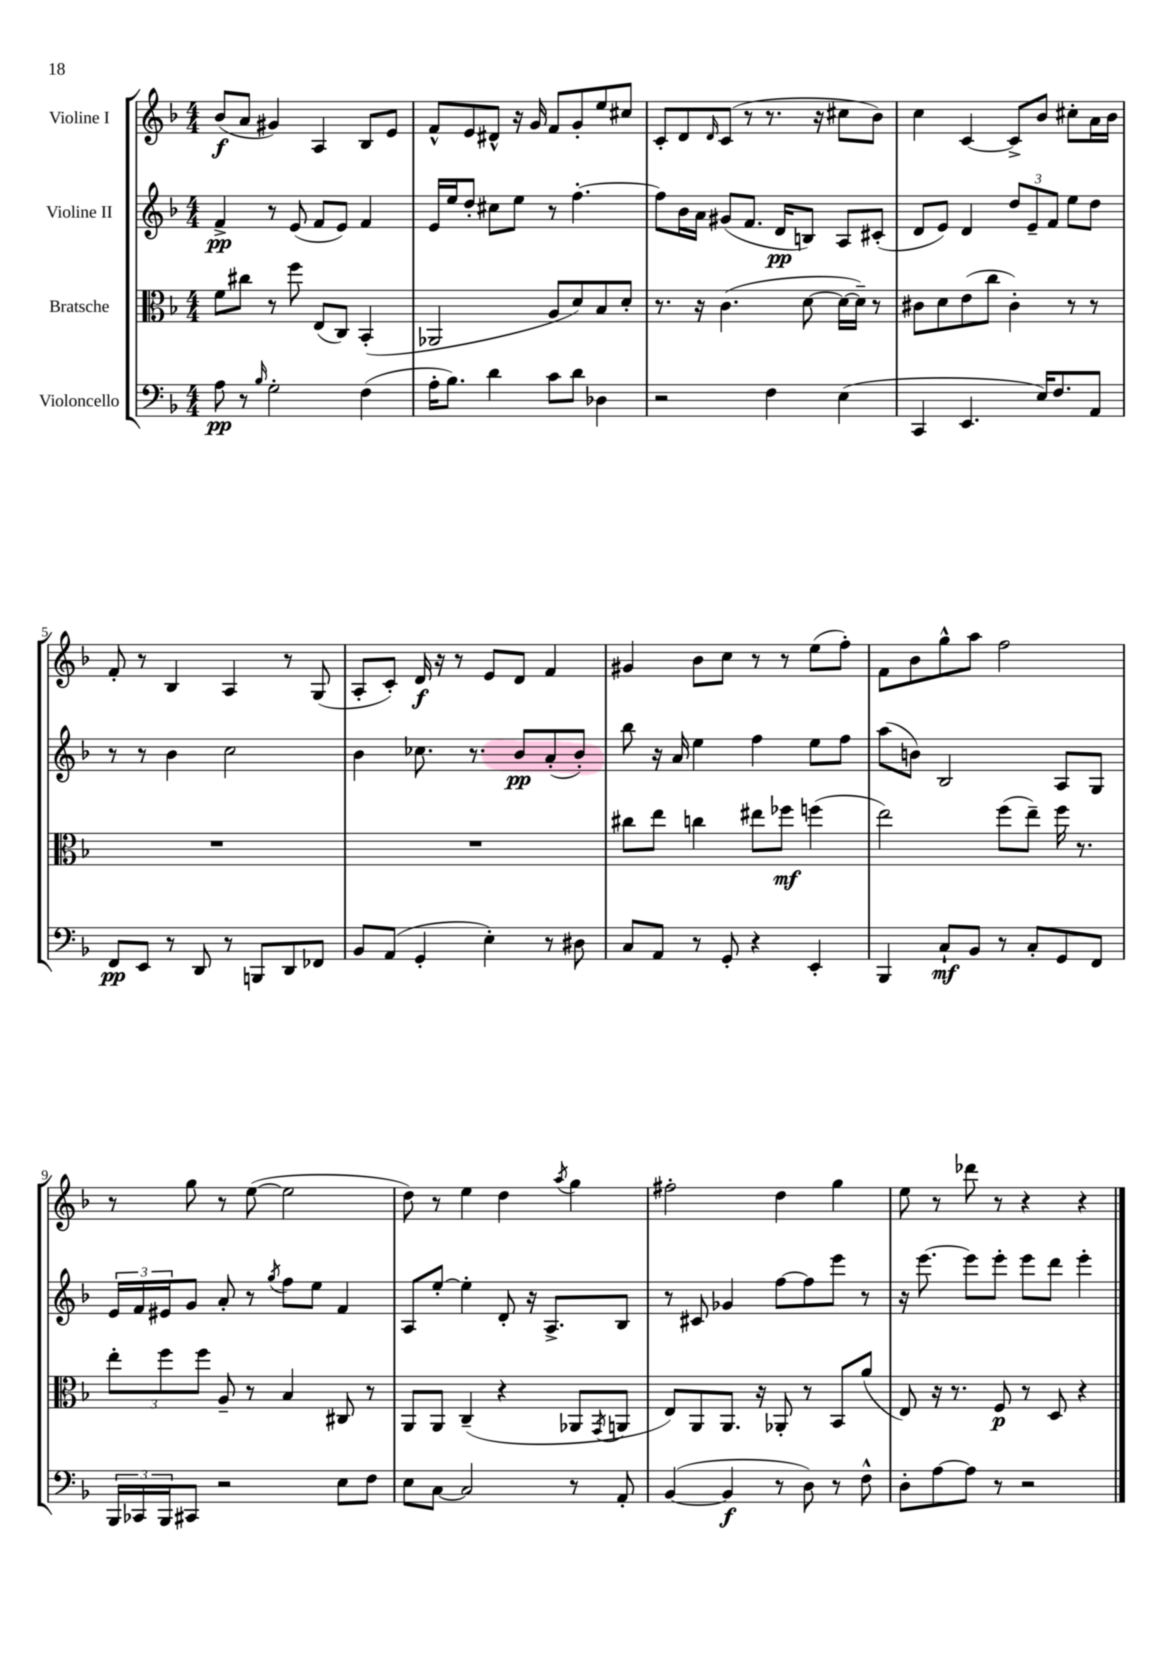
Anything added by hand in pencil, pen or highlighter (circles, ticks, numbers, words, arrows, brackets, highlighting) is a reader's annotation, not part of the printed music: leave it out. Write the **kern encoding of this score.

**kern	**dynam	**kern	**dynam	**kern	**dynam	**kern	**dynam
*part4	*part4	*part3	*part3	*part2	*part2	*part1	*part1
*staff4	*staff4	*staff3	*staff3	*staff2	*staff2	*staff1	*staff1
*I"Violoncello	*	*I"Bratsche	*	*I"Violine II	*	*I"Violine I	*
*clefF4	*	*clefC3	*	*clefG2	*	*clefG2	*
*k[b-]	*	*k[b-]	*	*k[b-]	*	*k[b-]	*
*M4/4	*	*M4/4	*	*M4/4	*	*M4/4	*
=1	=1	=1	=1	=1	=1	=1	=1
8A\	pp	8f\L	.	4f^/	pp	(8b-/L	f
8r	.	8cc#X\J	.	.	.	8a/J	.
16qqB-/	.	.	.	.	.	.	.
2G'\	.	8r	.	8r	.	4g#X/)	.
.	.	8ff\	.	(8e/	.	.	.
.	.	(8E/L	.	8f/L	.	4A/	.
.	.	8C/J)	.	8e/J)	.	.	.
(4F\	.	(4BB-'/	.	4f/	.	8B-/L	.
.	.	.	.	.	.	8e/J	.
=2	=2	=2	=2	=2	=2	=2	=2
16A'\KL	.	2AA-X/	.	16e/LL	.	8f^^/L	.
8.B-\J)	.	.	.	16ee/J	.	.	.
.	.	.	.	8dd'/J	.	8e/	.
4d\	.	.	.	8cc#X\L	.	8d#X^^/J	.
.	.	.	.	8ee\J	.	16r	.
.	.	.	.	.	.	16g/	.
8c\L	.	8A/L	.	8r	.	8f/L	.
8d\J	.	8d/)	.	[4.ff'\	.	8g'/	.
4D-X\	.	8B-/	.	.	.	8ee/	.
.	.	8d'/J	.	.	.	8cc#X/J	.
=3	=3	=3	=3	=3	=3	=3	=3
2r	.	8.r	.	8ff\L]	.	8c'/L	.
.	.	.	.	16b-\L	.	8d/	.
.	.	16r	.	16a\JJ	.	.	.
.	.	.	.	.	.	16qqd/	.
.	.	(4.c\	.	(8g#X/L	.	(8c/J	.
.	.	.	.	8.f/J	.	8r	.
4F\	.	.	.	.	.	8.r	.
.	.	.	.	16d/KL	pp	.	.
.	.	[8d\	.	8Bn/J)	.	.	.
.	.	.	.	.	.	16r	.
(4E\	.	16d\LL_	.	8A/L	.	8cc#X\L	.
.	.	16d~\JJ])	.	.	.	.	.
.	.	8r	.	(8c#X'/J	.	8b-\J)	.
=4	=4	=4	=4	=4	=4	=4	=4
4CC/	.	8c#X\L	.	8d/L	.	4cc\	.
.	.	8d\	.	8e/J)	.	.	.
4.EE/	.	(8e\	.	4d/	.	[4c/	.
.	.	8cc\J	.	.	.	.	.
.	.	4c#'\)	.	12dd/L	.	8c^/L]	.
.	.	.	.	12e~/	.	.	.
16E/KL)	.	.	.	.	.	8b-/J	.
.	.	.	.	12f/J	.	.	.
8.F/	.	.	.	.	.	.	.
.	.	8r	.	8ee\L	.	8cc#X'\L	.
8AA/J	.	8r	.	8dd\J	.	16a\L	.
.	.	.	.	.	.	16b-\JJ	.
!!LO:LB:g=z
=5	=5	=5	=5	=5	=5	=5	=5
8FF/L	pp	1r	.	8r	.	8f'/	.
8EE/J	.	.	.	8r	.	8r	.
8r	.	.	.	4b-\	.	4B-/	.
8DD/	.	.	.	.	.	.	.
8r	.	.	.	2cc\	.	4A/	.
8BBBn/L	.	.	.	.	.	.	.
8DD/	.	.	.	.	.	8r	.
8FF-X/J	.	.	.	.	.	(8G/	.
=6	=6	=6	=6	=6	=6	=6	=6
8BB-/L	.	1r	.	4b-\	.	8A'/L	.
(8AA/J	.	.	.	.	.	8c'/J)	.
4GG'/	.	.	.	8.cc-X\	.	16d/	f
.	.	.	.	.	.	16r	.
.	.	.	.	.	.	8r	.
.	.	.	.	8.r	.	.	.
4E'\)	.	.	.	.	.	8e/L	.
.	.	.	.	8b-/L	pp	8d/J	.
8r	.	.	.	(8a'/	.	4f/	.
8D#X\	.	.	.	8b-'/J)	.	.	.
=7	=7	=7	=7	=7	=7	=7	=7
8C/L	.	8cc#X\L	.	8bb-\	.	4g#X/	.
8AA/J	.	8ee\J	.	16r	.	.	.
.	.	.	.	16a/	.	.	.
8r	.	4ccn\	.	4ee\	.	8b-\L	.
8GG'/	.	.	.	.	.	8cc\J	.
4r	.	8ee#X\L	.	4ff\	.	8r	.
.	.	8ff-X\J	mf	.	.	8r	.
4EE'/	.	(4ffn\	.	8ee\L	.	(8ee\L	.
.	.	.	.	8ff\J	.	8ff'\J)	.
=8	=8	=8	=8	=8	=8	=8	=8
4BBB-/	.	2ee\)	.	(8aa\L	.	8f\L	.
.	.	.	.	8bn\J)	.	8b-\	.
8C`/L	mf	.	.	2B-/	.	8gg^^\	.
8BB-/J	.	.	.	.	.	8aa\J	.
8r	.	(8ff\L	.	.	.	2ff\	.
8C'/L	.	8ee~\J)	.	.	.	.	.
8GG/	.	16ff\	.	8A/L	.	.	.
.	.	8.r	.	.	.	.	.
8FF/J	.	.	.	8G/J	.	.	.
!!LO:LB:g=z
=9	=9	=9	=9	=9	=9	=9	=9
24BBB-/LL	.	12ee'\L	.	24e/LL	.	8r	.
24CC-X/	.	.	.	24f/	.	.	.
24BBB-/J	.	12ff\	.	24e#X/J	.	.	.
8CC#X/J	.	.	.	8g/J	.	8gg\	.
.	.	12ff\J	.	.	.	.	.
2r	.	8A~/	.	8a'/	.	8r	.
.	.	8r	.	8r	.	([8ee\	.
.	.	.	.	8qgg/	.	.	.
.	.	4B-/	.	8ff\L	.	2ee\]	.
.	.	.	.	8ee\J	.	.	.
8E\L	.	8C#X/	.	4f/	.	.	.
8F\J	.	8r	.	.	.	.	.
=10	=10	=10	=10	=10	=10	=10	=10
8E\L	.	8AA/L	.	8A/L	.	8dd\)	.
[8C\J	.	8AA/J	.	[8ee'/J	.	8r	.
2C/]	.	(4C~/	.	4ee'\]	.	4ee\	.
.	.	4r	.	8d'/	.	4dd\	.
.	.	.	.	16r	.	.	.
.	.	.	.	8.A^/L	.	.	.
.	.	.	.	.	.	8qaa/	.
8r	.	8AA-X/L	.	.	.	4gg\	.
.	.	8qGG/	.	.	.	.	.
8AA'/	.	8AAn/J	.	8B-/J	.	.	.
=11	=11	=11	=11	=11	=11	=11	=11
([4BB-/	.	8E/L)	.	8r	.	2ff#X'\	.
.	.	8AA/	.	8c#X/	.	.	.
4BB-/]	f	8.AA/J	.	4g-X/	.	.	.
.	.	16r	.	.	.	.	.
8r	.	8AA-X'/	.	[8ff\L	.	4dd\	.
8D\)	.	8r	.	8ff\]	.	.	.
8r	.	8BB-/L	.	8eee\J	.	4gg\	.
8F^^\	.	(8a/J	.	8r	.	.	.
=12	=12	=12	=12	=12	=12	=12	=12
8D'\L	.	8E/)	.	16r	.	8ee\	.
.	.	.	.	[8.eee\	.	.	.
[8A\	.	16r	.	.	.	8r	.
.	.	8.r	.	.	.	.	.
8A\J]	.	.	.	8eee\L]	.	8ddd-X\	.
8r	.	8F/	p	8eee'\J	.	8r	.
2r	.	8r	.	8eee\L	.	4r	.
.	.	8D/	.	8ddd\J	.	.	.
.	.	4r	.	4eee'\	.	4r	.
==	==	==	==	==	==	==	==
*-	*-	*-	*-	*-	*-	*-	*-
